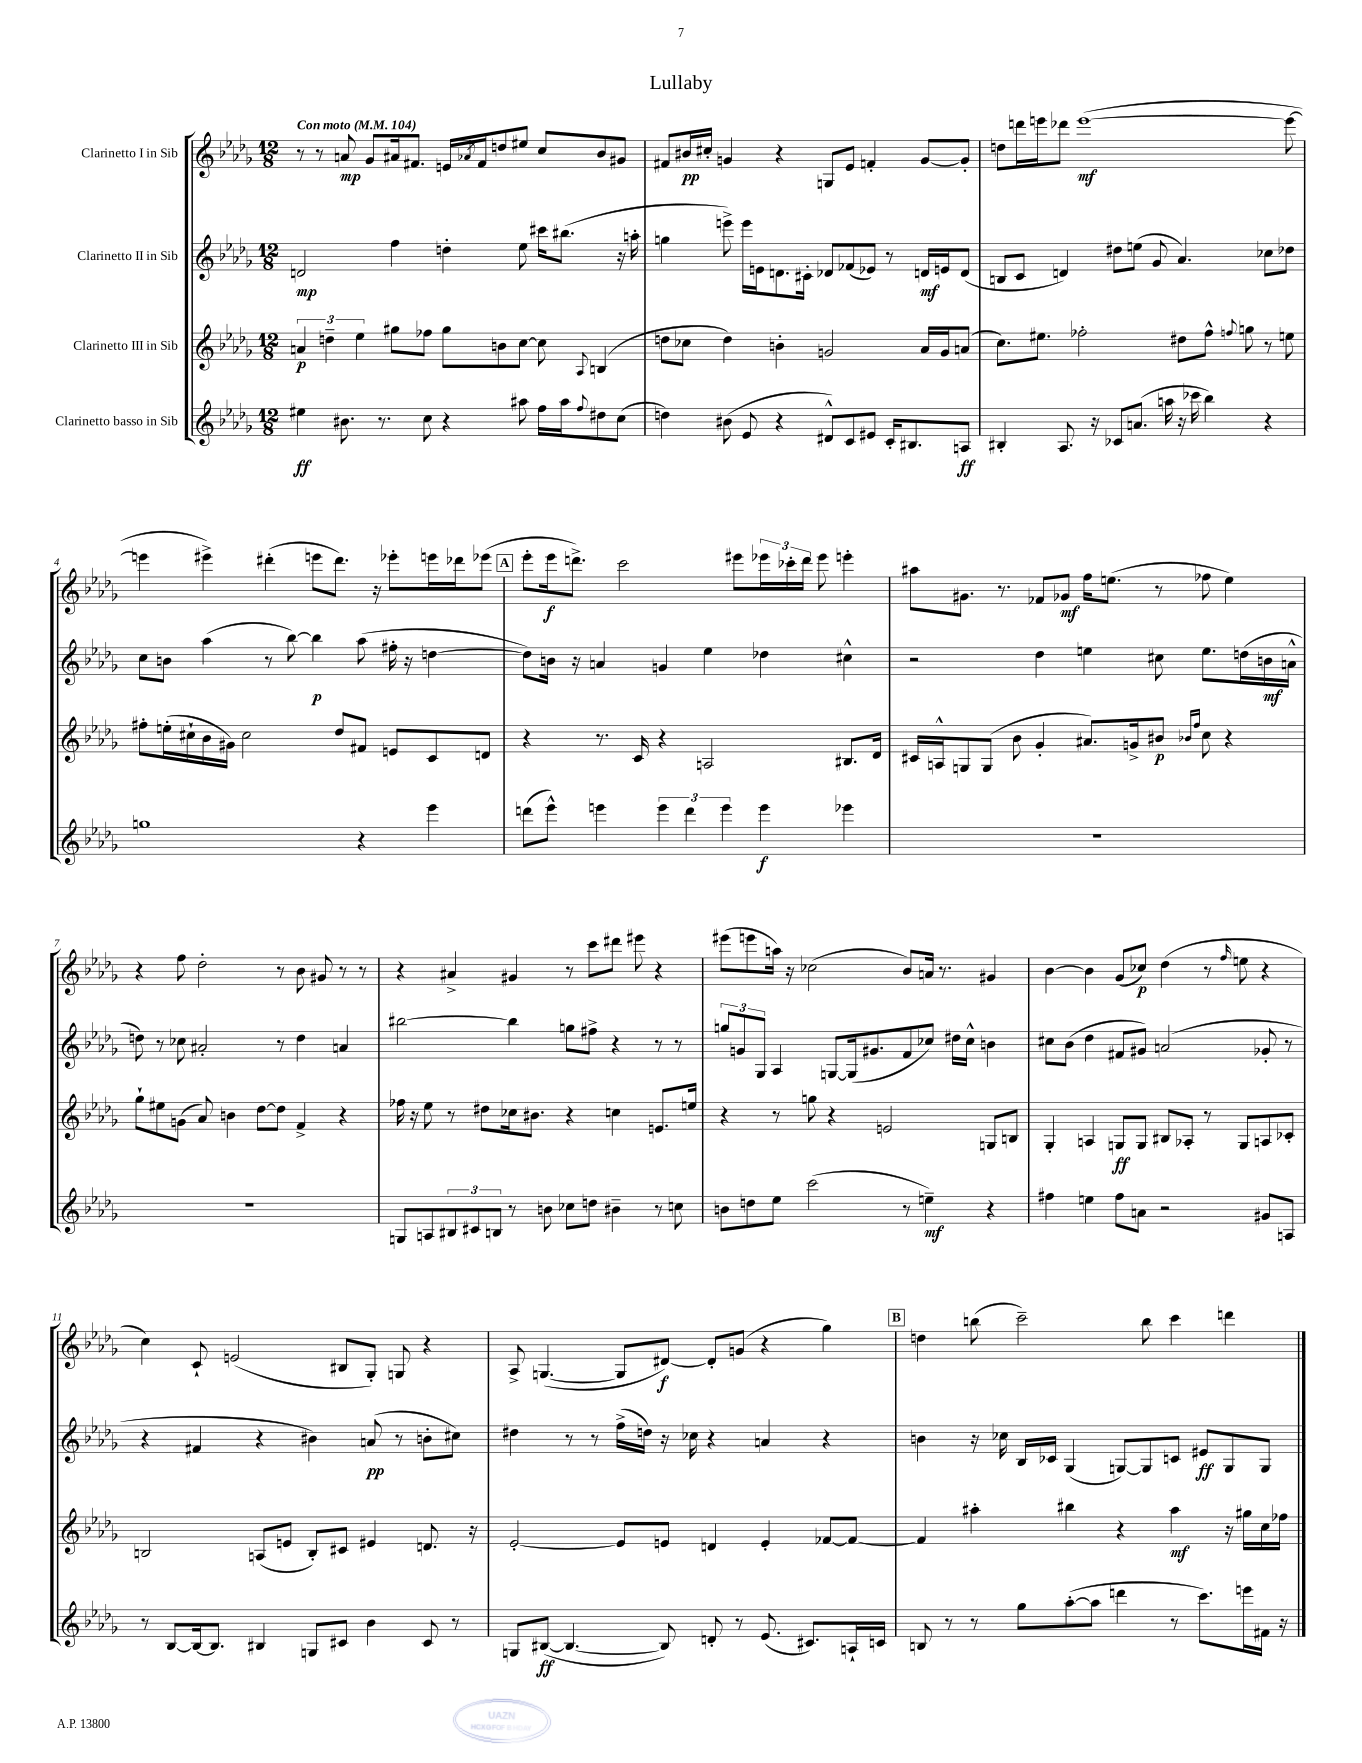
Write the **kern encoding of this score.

**kern	**kern	**kern	**kern
*staff4	*staff3	*staff2	*staff1
*clefG2	*clefG2	*clefG2	*clefG2
*k[b-e-a-d-g-]	*k[b-e-a-d-g-]	*k[b-e-a-d-g-]	*k[b-e-a-d-g-]
*M12/8	*M12/8	*M12/8	*M12/8
*MM104	*MM104	*MM104	*MM104
4ee#	6a	2d	8r
.	.	.	8r
.	6dd~	.	.
8.b#	.	.	8a
.	6ee-	.	.
.	.	.	8g-
8.r	.	.	.
.	8gg#	4ff	16a#
.	.	.	8.f#
8cc	8ff-	.	.
4r	8gg#	4dd'	16e
.	.	.	8qa-
.	.	.	16f#
.	8b	.	8dd
8aa#	[8cc	8ee-	8ee#
16ff	8cc]	16ccc#	8cc
16aa#	.	(8.bb#	.
8qqff	8qqA-	.	.
8dd#	(4B	.	8b-
(8cc	.	16r	8g#
.	.	16aa'	.
=	=	=	=
4dd)	8dd	4gg	8f#
.	8cc-	.	16b#
.	.	.	16cc#'
(8b#	4dd)	8eee^)	4g
8e-	.	16eee	.
.	.	16e	.
4r	4b'	8.d	4r
.	.	16c#'	.
8d#^^)	2g	8d-	8G
8c	.	(8f-	8e-
8e#	.	8e-)	4f'
16c'	.	8r	.
8.B#	.	.	.
.	16a-	16d	[8g
.	16g	16e	.
8A	(8a	(8d	8g']
=	=	=	=
4B#'	8.cc)	8B	8dd
.	.	8c	16ddd
.	8.ee#	.	16eee
8.A-	.	4d)	8ddd-
.	2ff-'	.	([1eee
16r	.	.	.
8c-	.	8dd#	.
(8.a	.	(8ee	.
.	.	8g-	.
16aa	.	.	.
16r	8dd#	4.a-)	.
16ccc-	.	.	.
4bb-)	8ff-^^	.	.
.	8qqff	.	.
.	8gg	.	.
4r	8r	8cc-	.
.	8ee	8dd-	8eee_
=	=	=	=
1gg	8ff#'	8cc	4eee]
.	(16ee'	8b	.
.	16cc#`	.	.
.	16b-	(4aa-	4eee#^)
.	16g#)	.	.
.	2cc#	.	.
.	.	8r	(4ddd#'
.	.	[8bb-)	.
.	.	4bb-]	8eee
.	8dd-	.	8.ddd#)
4r	8f#	(8aa-	.
.	.	.	16r
.	8e	16ff#'	8eee-'
.	.	16r	.
4eee-	8c	[4dd	16eee
.	.	.	16ddd-
.	8d	.	(8eee-
=	=	=	=
(8ddd	4r	8dd])	8eee-'
8eee-^^)	.	16b	16eee-
.	.	16r	8.ddd^)
4eee	8.r	4a	.
.	.	.	2ccc
.	16c	.	.
6eee	4r	4g	.
6ddd	.	.	.
.	2A	4ee-	.
6eee	.	.	.
.	.	.	8eee#
4eee	.	4dd-	24eee-
.	.	.	24ccc-'
.	.	.	24ddd
.	.	.	8eee-
4eee-	8.B#	4cc#^^	4eee'
.	16d-	.	.
=	=	=	=
1.r	16c#	2r	8aa#
.	16A^^	.	.
.	8G	.	8.g#
.	(8G	.	.
.	.	.	8.r
.	8b-	.	.
.	4g-'	4dd-	8f-
.	.	.	8g-
.	8.a#)	4ee	16ff
.	.	.	(8.ee
.	16g^	.	.
.	8b#	8cc#	8r
.	16qqb-	.	.
.	16qqff	.	.
.	8cc	8.ee	8ff-
.	4r	.	4ee)
.	.	(16dd	.
.	.	16b	.
.	.	16a^^	.
=	=	=	=
1.r	8gg-`	8dd)	4r
.	8ee#	8r	.
.	(8g	8cc-	8ff
.	8a-)	2a#'	2dd-'
.	4b	.	.
.	[8dd-	.	.
.	8dd-]	8r	8r
.	4f^	4dd	8b-
.	.	.	8g#
.	4r	4a	8r
.	.	.	8r
=	=	=	=
8G	16ff-	[2bb#	4r
.	16r	.	.
8A	8ee-	.	.
12B#	8r	.	4a#^
12c#	.	.	.
.	8dd#	.	.
12B	.	.	.
8r	16cc-	4bb#]	4g#
.	8.b#	.	.
8b	.	.	.
8cc-	4r	8gg	8r
8dd	.	8ff#^	8ccc
4b#~	4cc	4r	8ddd#
.	.	.	8eee#
8r	8.e	8r	4r
8cc	.	8r	.
.	16ee	.	.
=	=	=	=
8b	4r	12gg	(8eee#
.	.	12g	.
8dd	.	.	8eee
.	.	12G-	.
8ee-	8r	4A-	16aa)
.	.	.	16r
(2ccc	8gg	.	(2cc-
.	4r	[8G	.
.	.	(16G]	.
.	.	8.g#	.
.	2e	.	.
8r	.	8f	8b-)
4ee~)	.	8cc-)	16a
.	.	.	8.r
.	.	16dd#	.
.	.	16cc-^^	.
4r	8G	4b	4g#
.	8B	.	.
=	=	=	=
4ff#	4G-'	8cc#	[4b-
.	.	(8b-	.
4ee	4A	4dd-	4b-]
8ff#	8G	8f#	(8g-
8a	8G	8g#)	8cc-)
2r	8B#	(2a	(4dd-
.	8A-'	.	.
.	8r	.	8r
.	.	.	16qqff
.	8G	.	8ee
8g#	8A	8g-'	4r
8A	8c-'	8r	.
=	=	=	=
8r	2B	4r	4cc)
[8B-	.	.	.
16B-_	.	4f#	8c`
8.B-]	.	.	.
.	.	.	(2e
4B#	(8A	4r	.
.	8e	.	.
8G	8B')	4b#)	.
8c#	8c#	.	8B#
4b-	4e#	(8a	8G-')
.	.	8r	8G
8c#	8.d	8b'	4r
8r	.	8cc#)	.
.	16r	.	.
=	=	=	=
8G	[2e-'	4dd#	8A-^
([8B#	.	.	([4.G
4.B#_	.	8r	.
.	.	8r	.
.	8e-]	(16ff^	8G]
.	.	16dd)	.
8B#])	8e	16r	[8d#)
.	.	16cc-	.
8d'	4d	4r	8d#']
8r	.	.	(8g
(8.e-	4e'	4a	4r
8.c#)	.	.	.
.	[8f-	4r	4gg-)
16A`	8f-_	.	.
16c	.	.	.
=	=	=	=
8B	4f-]	4b	4dd
8r	.	.	.
8r	4aa#'	16r	(8bb
.	.	16cc-	.
8gg-	.	16B-	2ccc~)
.	.	16c-	.
([8aa-'	4bb#	(4G-	.
8aa-]	.	.	.
4ddd	4r	[8G)	.
.	.	8G]	8bb
8r	4aa#	8c	4ccc
8.ccc)	.	8e#	.
.	16r	8G	4ddd
16eee	16gg#	.	.
16f#	16cc	8G	.
16r	16ff-	.	.
==	==	==	==
*-	*-	*-	*-
